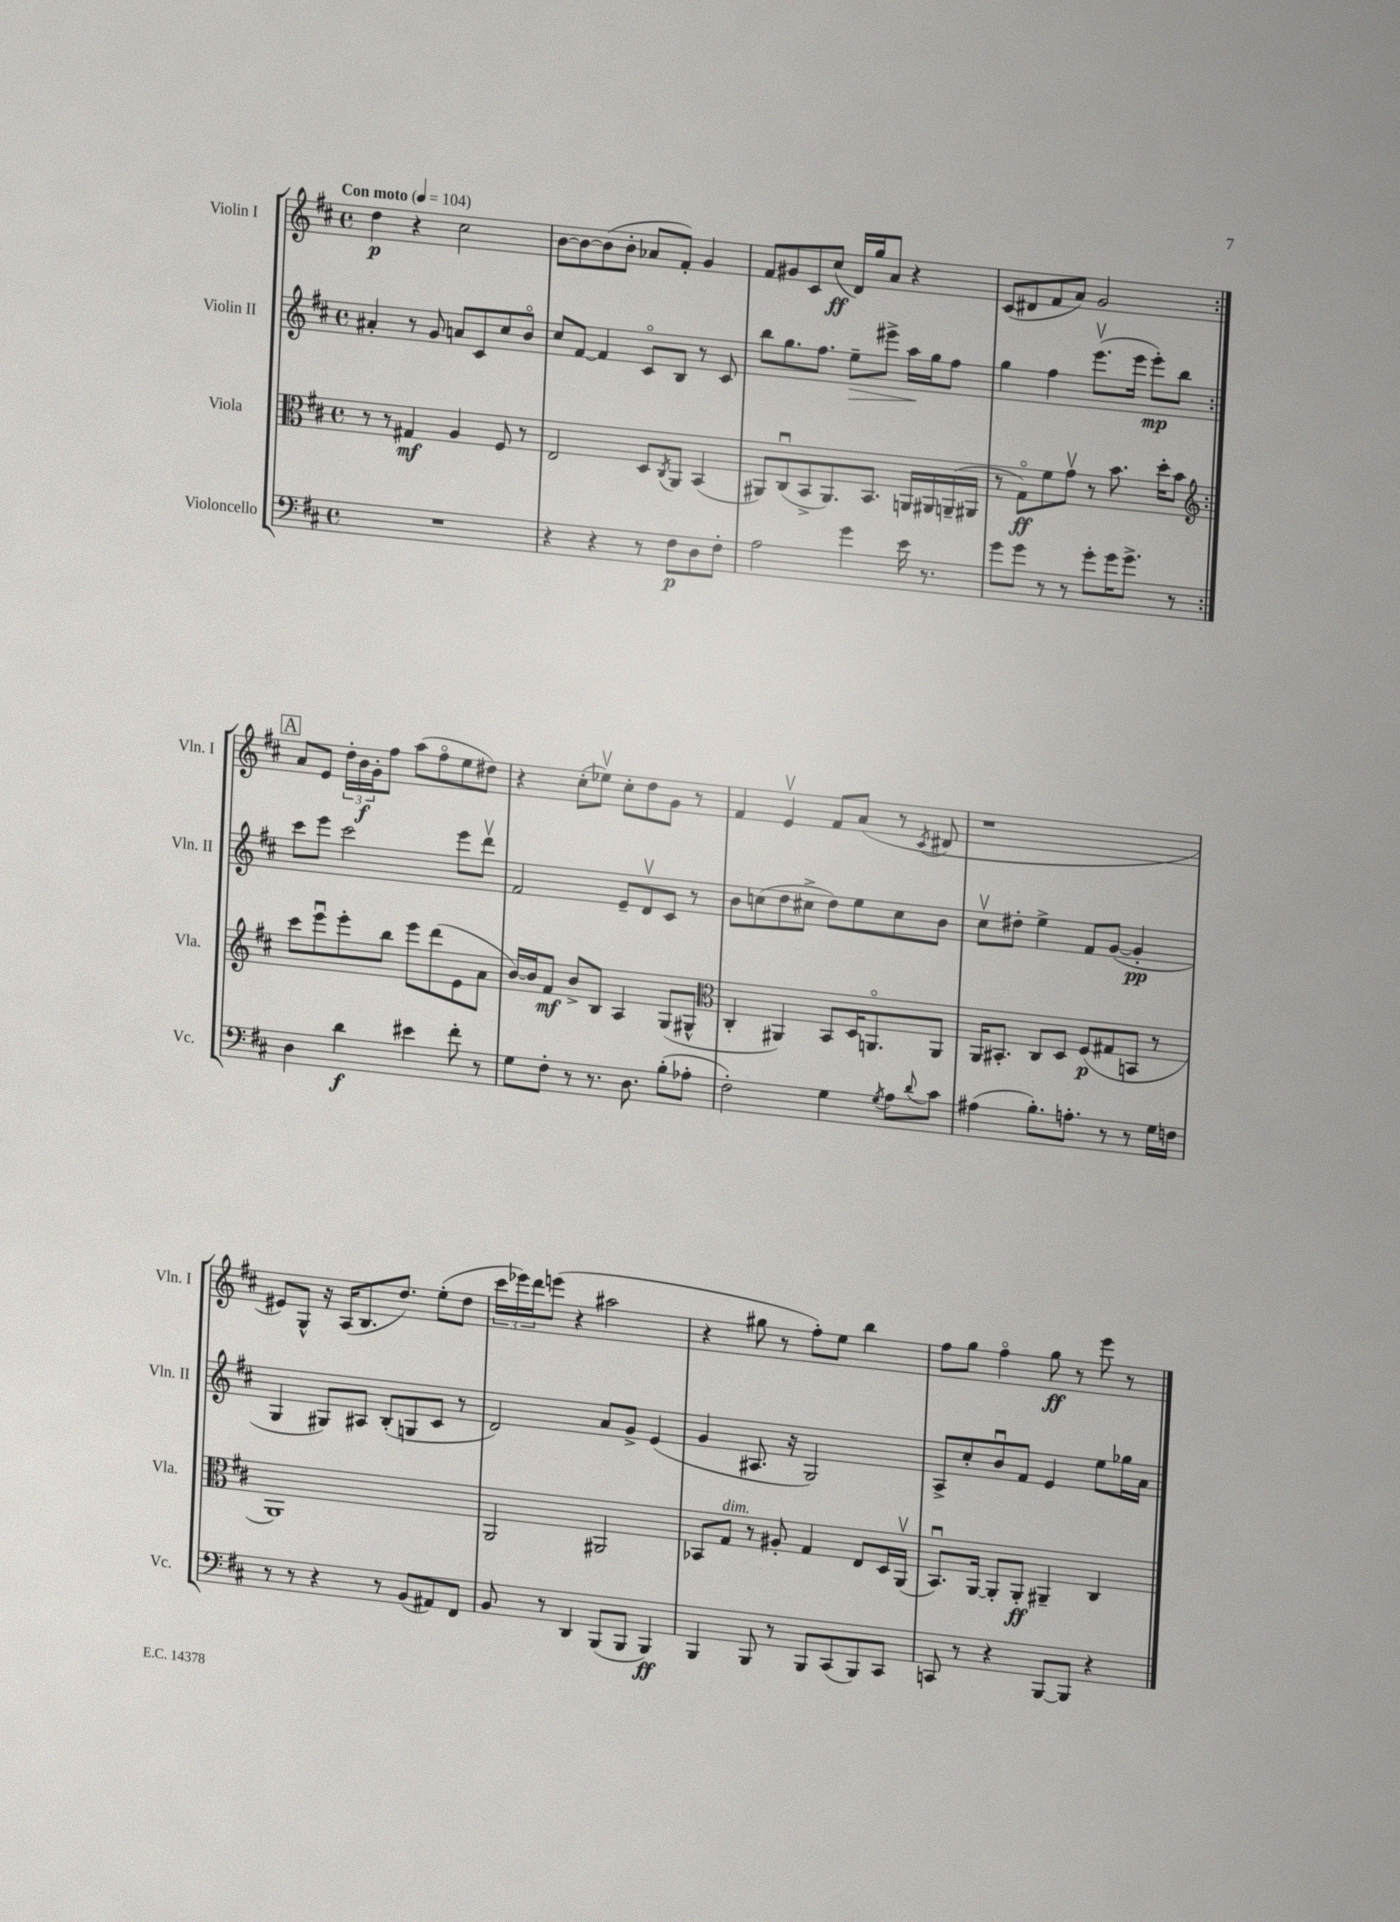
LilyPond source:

<<
\new StaffGroup <<
\new Staff = "s0" \with { instrumentName = "Violin I" shortInstrumentName = "Vln. I" } {
    \clef treble \key d \major \defaultTimeSignature \time 4/4 \tempo "Con moto" 4 = 104
    \repeat volta 2 { d''4\p r4 cis''2 |
    b'8~ b'8~ b'8( b'8-. aes'8 fis'8-.) g'4 |
    fis'8 gis'8 cis'8 cis''8\ff( d'16) g''16 a'8 r4 |
    cis'8( dis'8 fis'8 a'8) g'2 | }
    \mark \markup { \box "A" } a'8 e'8 \tuplet 3/2 { d''16-. b'16\f g'16-. } fis''8 a''8( fis''8\flageolet e''8 dis''8) |
    r4 cis''8-.( ees''8\upbow) cis''8-. d''8 g'8 r8 |
    fis'4 e'4\upbow fis'8 a'8( r8 \acciaccatura { cis'8 } dis'8 |
    r1 |
    eis'8) g8-^ r16 a16( b8. d''8.) e''8-.( d''8 |
    \tuplet 3/2 { cis'''16 ees'''16) d'''16 } e'''8( r4 ais''2 |
    r4 gis''8 r8 fis''8-.) e''8 b''4 |
    fis''8 g''8 fis''4\flageolet g''8\ff r8 e'''8 r8 \bar "|." |
}
\new Staff = "s1" \with { instrumentName = "Violin II" shortInstrumentName = "Vln. II" } {
    \clef treble \key d \major \defaultTimeSignature \time 4/4
    \repeat volta 2 { ais'4-. r8 g'8 a'8 cis'8 cis''8 b'8\flageolet |
    cis''8 fis'8~ fis'4 cis'8\flageolet b8 r8 cis'8 |
    b''8 g''8. fis''8. e''8--\> eis'''8-> a''16\! g''16 fis''8 |
    g''4 fis''4 e'''8.\upbow( e'''16 e'''8-.\mp) b''8 | }
    \mark \markup { \box "A" } cis'''8 e'''8 cis'''2 e'''8 d'''8\upbow |
    fis'2 e'8-- d'8\upbow cis'8 r8 |
    b'8 c''8( d''8 cis''8-> d''8) e''8 cis''8 b'8 |
    cis''8\upbow dis''8-. e''4-> fis'8 g'8~( g'4-.\pp |
    g4 gis8) ais8 b8-.( g8 cis'8 r8 |
    d'2) a'8 g'8-> e'4( |
    g'4 ais8. r16 g2) |
    a8-> cis''8-. b'8\downbow fis'8 e'4 e''8 ges''16 a'16 \bar "|." |
}
\new Staff = "s2" \with { instrumentName = "Viola" shortInstrumentName = "Vla." } {
    \clef alto \key d \major \defaultTimeSignature \time 4/4
    \repeat volta 2 { r8 r8 gis4\mf a4 fis8 r8 |
    e2 d8 \acciaccatura { cis8 } a,8 b,4( |
    ais,8) cis8\downbow( b,8-> ais,8.) b,8. a,16 ais,16 a,16--( ais,16 |
    r8 g8\flageolet\ff) fis'8 g'8\upbow r8 b'8. d''16-. b'8 | }
    \mark \markup { \box "A" } \clef treble cis'''8 e'''8\downbow e'''8-. b''8 e'''8 d'''8( e'8 a'8 |
    b'16~) b'16 fis'8\mf b'8-> b8 a4 g8( gis8-^ |
    \clef alto cis4-. ais,4) b,8 d16 a,8.\flageolet a,8 |
    a,16 bis,8.-. cis8 d8 fis8\p( gis8 b,8 r8 |
    a,1) |
    a,2 ais,2 |
    bes,8 g8^\markup { \italic "dim." } r8 ais8-. g4 e8 d16 a,16\upbow( |
    b,8.\downbow) a,16~ a,8-. a,8-.\ff ais,4-- cis4 \bar "|." |
}
\new Staff = "s3" \with { instrumentName = "Violoncello" shortInstrumentName = "Vc." } {
    \clef bass \key d \major \defaultTimeSignature \time 4/4
    \repeat volta 2 { R1 |
    r4 r4 r8 fis8\p d8 fis8-. |
    a2 g'4 e'16 r8. |
    g'8 g'8 r8 r8 g'8-. g'16 g'8.-> r8 | }
    \mark \markup { \box "A" } d4 d'4\f eis'4 fis'8-. r8 |
    g8 fis8-. r8 r8. d8. b8-.( aes8-. |
    fis2-.) g4 \acciaccatura { g8 } a8 \appoggiatura { d'8 } cis'8 |
    ais4( b8.-.) a8.-. r8 r8 g16 f16 |
    r8 r8 r4 r8 b,8( ais,8) fis,8 |
    b,8 r8 d,4 b,,8( b,,8 b,,4\ff) |
    b,,4 b,,8 r8 b,,8 cis,8( b,,8) cis,8 |
    c,8 r8 r4 b,,8~ b,,8 r4 \bar "|." |
}
>>
>>
\layout { \context { \Score \remove "Bar_number_engraver" } }
